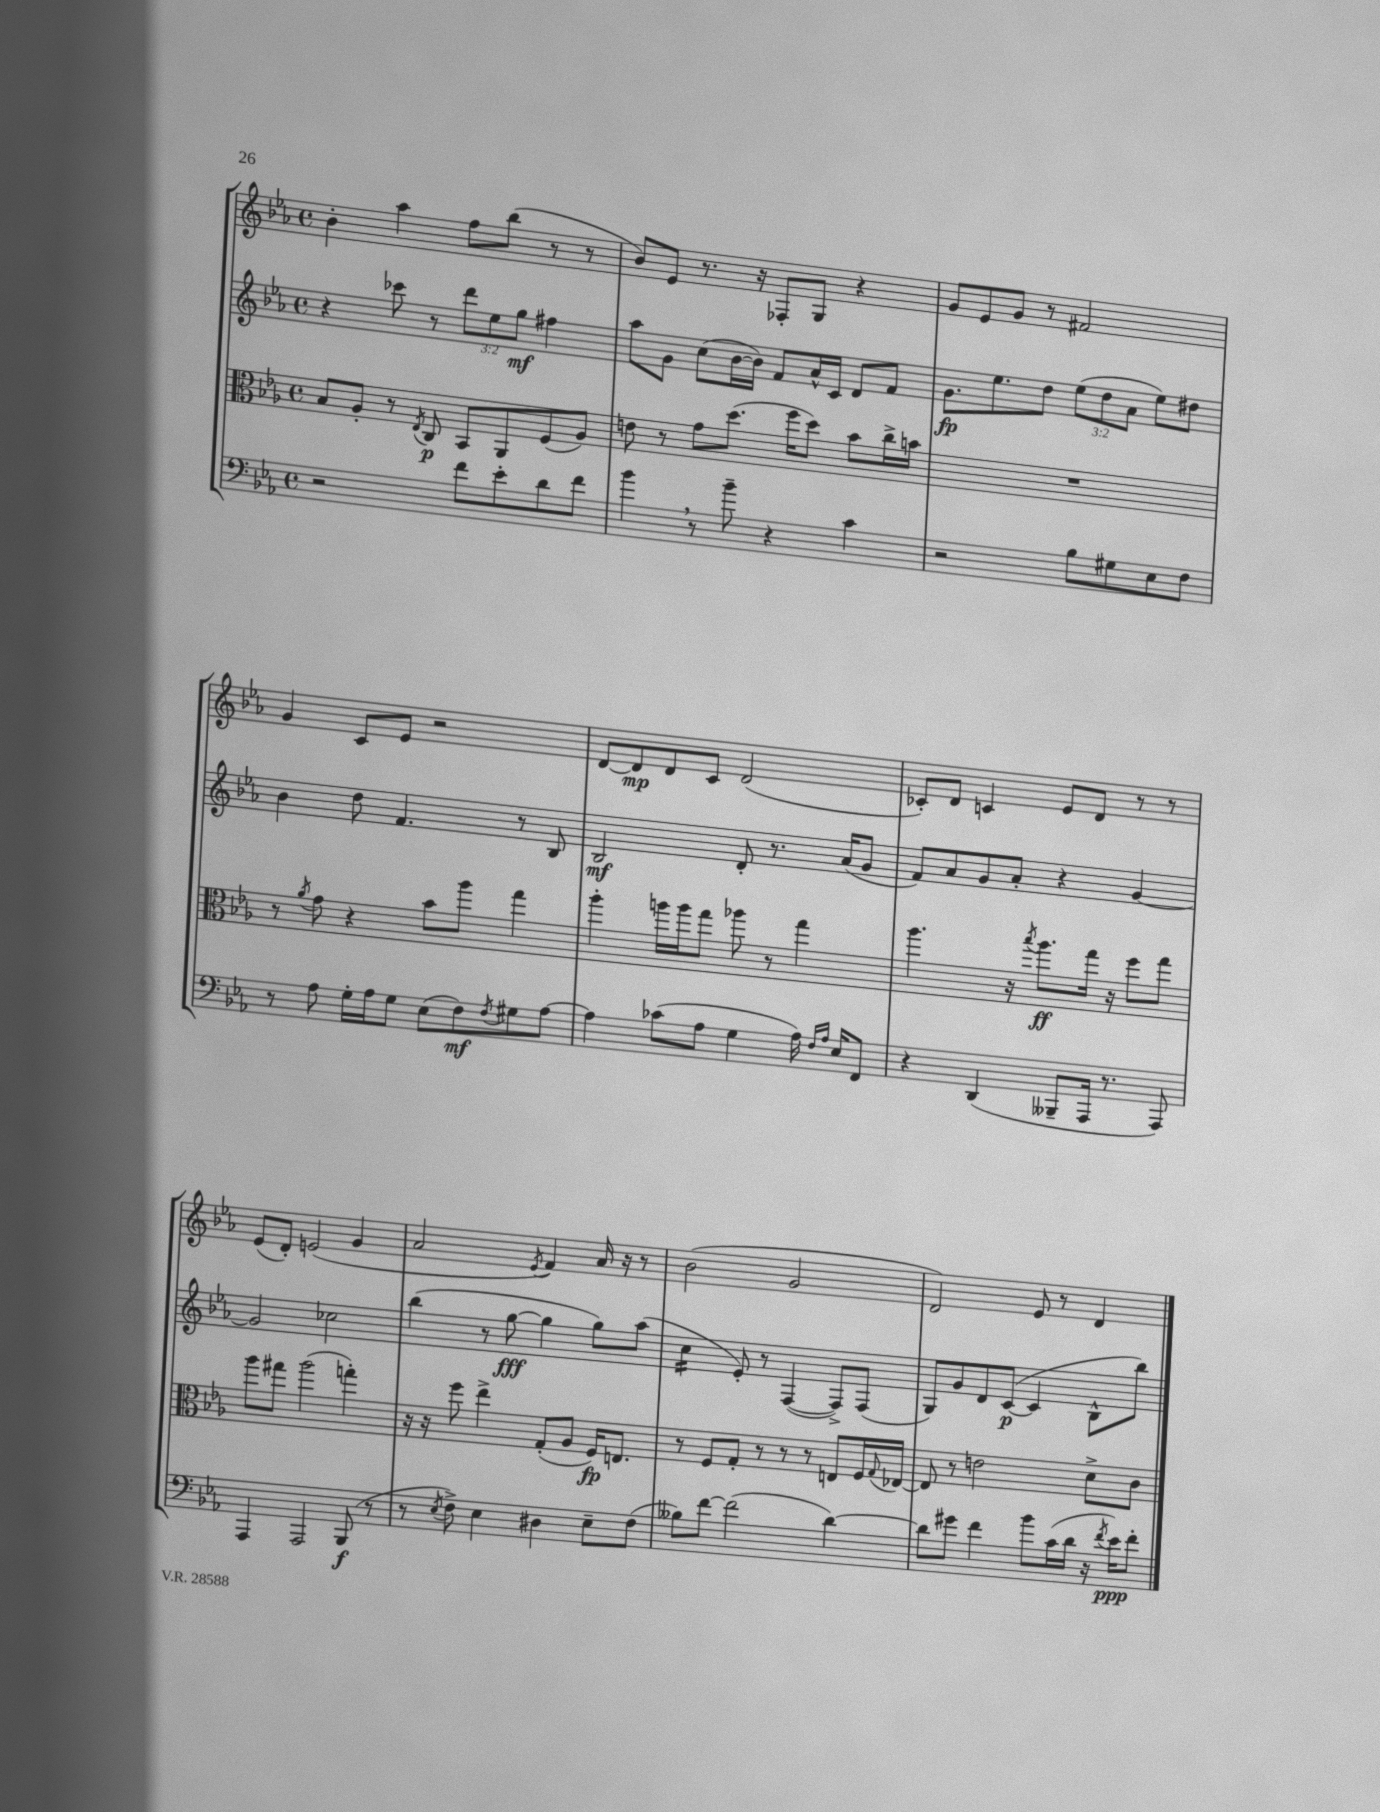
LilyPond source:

<<
\new StaffGroup <<
\new Staff = "s0" {
    \clef treble \key ees \major \defaultTimeSignature \time 4/4
    bes'4-. aes''4 f''8 bes''8( r8 r8 |
    bes'8) ees'8 r8. r16 fes8-. g8 r4 |
    g'8 ees'8 g'8 r8 fis'2 |
    g'4 c'8 ees'8 r2 |
    d'8~ d'8\mp d'8 c'8 d'2( |
    ces'8-.) d'8 c'4 ees'8 d'8 r8 r8 |
    ees'8( d'8-.) e'2( g'4 |
    aes'2 \acciaccatura { ees'8 } f'4) aes'16 r16 r8 |
    bes'2( g'2 |
    d'2) ees'8 r8 d'4 \bar "|." |
}
\new Staff = "s1" {
    \clef treble \key ees \major \defaultTimeSignature \time 4/4 \override Staff.TupletNumber.text = #tuplet-number::calc-fraction-text
    r4 ces'''8 r8 \tuplet 3/2 { d'''8 ees''8 g''8\mf } fis''4 |
    aes''8 g'8 c''8( bes'16~ bes'16) f'8 aes'16-^ c'16 d'8 f'8 |
    g'8.\fp ees''8. d''8 \tuplet 3/2 { ees''8( d''8 aes'8 } ees''8) dis''8 |
    bes'4 d''8 f'4. r8 bes8 |
    bes2\mf d'8-. r8. aes'16( g'8 |
    f'8) aes'8 g'8 aes'8-. r4 g'4~ |
    g'2 ces''2 |
    bes''4( r8 g''8~\fff g''4 g''8) aes''8( |
    c''4:16 ees'8-.) r8 f4~( f8->) f8( |
    g8) g'8 d'8 c'8~\p( c'4 bes8-^ bes''8) \bar "|." |
}
\new Staff = "s2" {
    \clef alto \key ees \major \defaultTimeSignature \time 4/4
    bes8 aes8-. r8 \acciaccatura { ees8 } c8\p bes,8 aes,8 f8( aes8) |
    e'8 r8 g'8 d''8.( f''16 d''8) bes'8 c''16-> b'16 |
    R1 |
    r8 \acciaccatura { aes'8 } g'8 r4 bes'8 aes''8 g''4 |
    aes''4-. a''16 a''16 g''8 aes''8 r8 g''4 |
    aes''4. r16 \acciaccatura { bes''8 } aes''8.\ff g''16 r16 f''8 g''8 |
    aes''8 gis''8 aes''2( g''4-.) |
    r16 r16 f''8 ees''4-> g8-.( aes8 f16\fp) e8. |
    r8 f8 g8-. r8 r8 r8 e8 f16 \appoggiatura { g8 } ees16~ |
    ees8 r8 e'2 d'8-> c'8 \bar "|." |
}
\new Staff = "s3" {
    \clef bass \key ees \major \defaultTimeSignature \time 4/4
    r2 f'8 ees'8-. d'8 f'8 |
    bes'4 \breathe r8 bes'8-- r4 c'4 |
    r2 bes8 gis8 ees8 f8 |
    r8 aes8 g16-. aes16 g8 ees8( f8\mf) \acciaccatura { f8 } gis8 aes8~ |
    aes4 ces'8( aes8 g4 aes16) \grace { f16 aes16 } ees16 f,8 |
    r4 d,4( beses,,8-- aes,,16 r8. aes,,8) |
    aes,,4 aes,,2 bes,,8\f( r8 |
    r8 \acciaccatura { ees8 } f8->) ees4 dis4 ees8-- f8( |
    beses8) f'8~ f'2( d'4~) |
    d'8 gis'8 f'4 bes'8 c'16( d'16 r16 \acciaccatura { f'8 } ees'16\ppp) f'8-. \bar "|." |
}
>>
>>
\layout { \context { \Score \remove "Bar_number_engraver" } }
